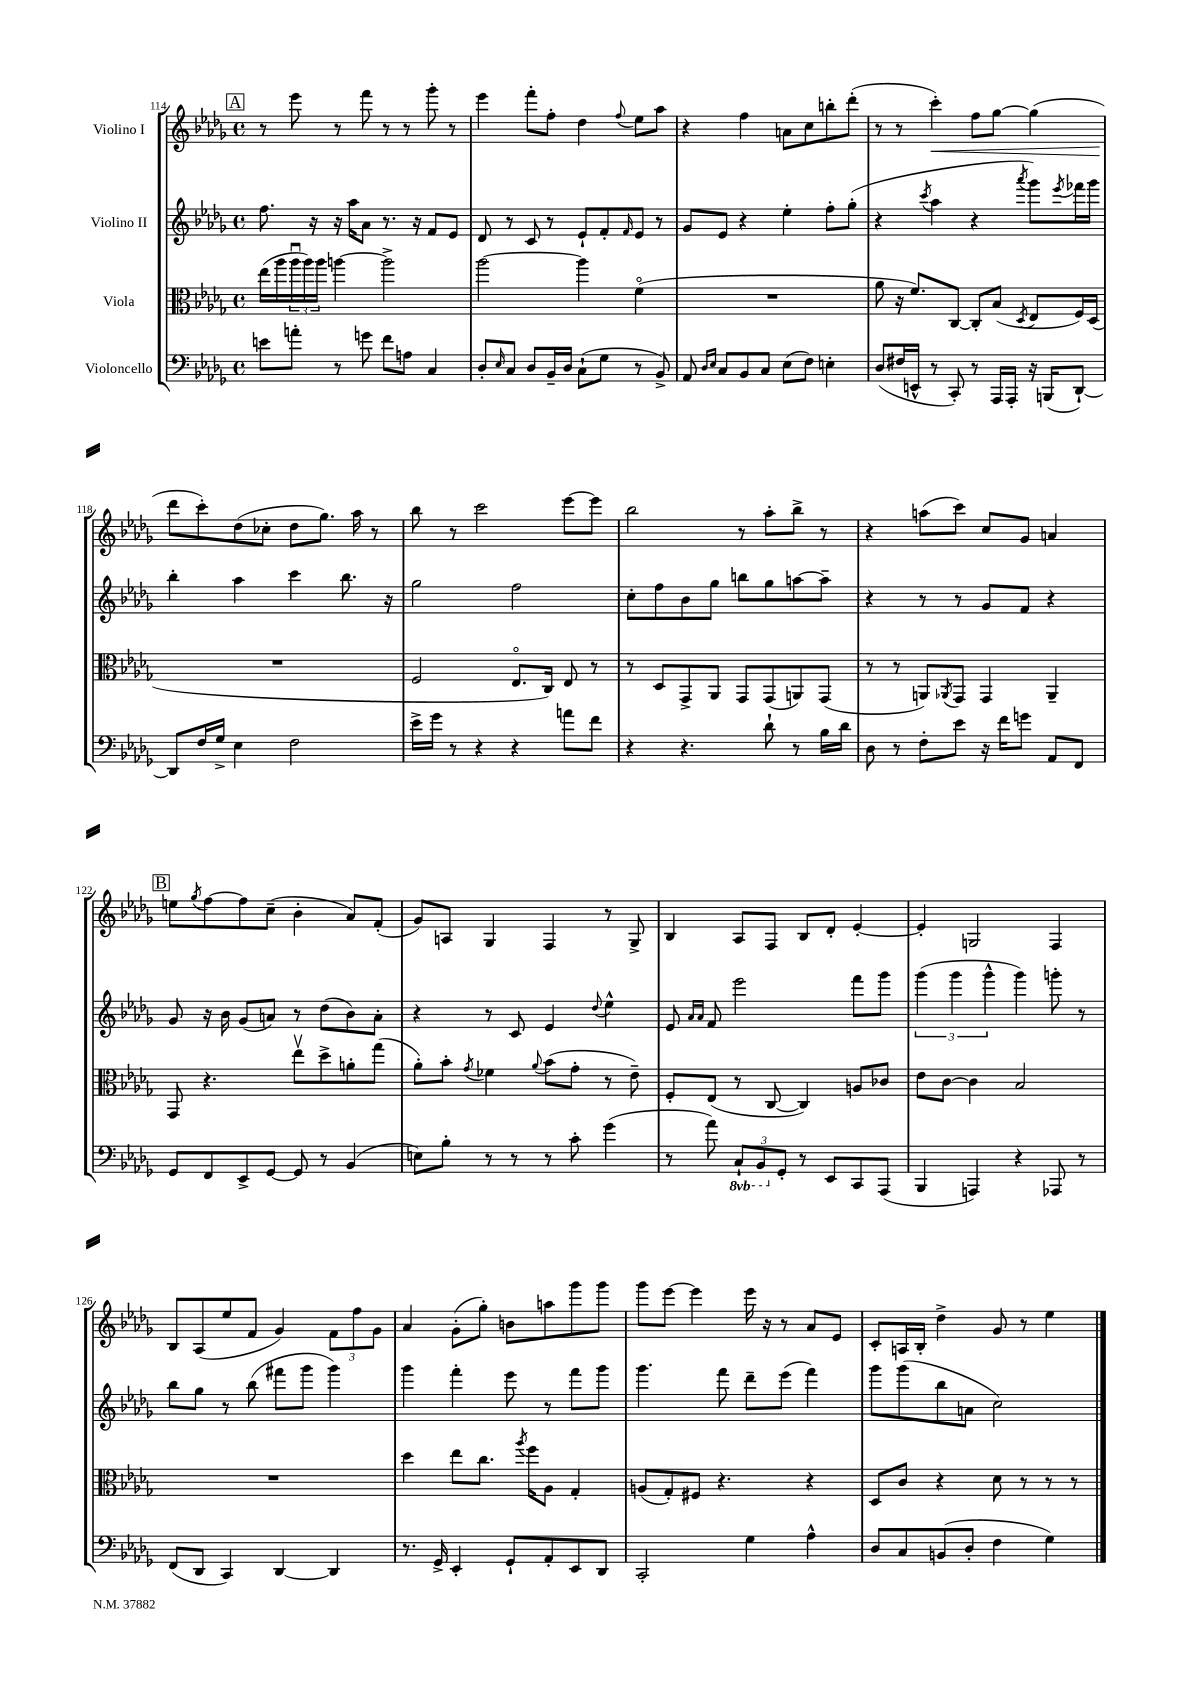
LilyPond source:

<<
\new StaffGroup <<
\new Staff = "s0" \with { instrumentName = "Violino I" } {
    \clef treble \key des \major \defaultTimeSignature \time 4/4
    \mark \markup { \box "A" } r8 ees'''8 r8 f'''8 r8 r8 ges'''8-. r8 |
    ees'''4 f'''8-. f''8-. des''4 \appoggiatura { f''8 } ees''8 aes''8 |
    r4 f''4 a'8 c''8 b''8-. des'''8-.( |
    r8 r8 c'''4-.\<) f''8 ges''8~ ges''4( |
    des'''8\! c'''8-.) des''8( ces''8-. des''8 ges''8.) aes''16 r8 |
    bes''8 r8 c'''2 ees'''8~ ees'''8 |
    bes''2 r8 aes''8-. bes''8-> r8 |
    r4 a''8( c'''8) c''8 ges'8 a'4 |
    \mark \markup { \box "B" } e''8 \acciaccatura { ges''8 } f''8~ f''8 c''8--( bes'4-. aes'8) f'8-.( |
    ges'8) a8 ges4 f4 r8 ges8-> |
    bes4 aes8 f8 bes8 des'8-. ees'4~-. |
    ees'4-. g2 f4 |
    bes8 aes8( ees''8 f'8 ges'4) \tuplet 3/2 { f'8 f''8 ges'8 } |
    aes'4 ges'8-.( ges''8-.) b'8 a''8 ges'''8 ges'''8 |
    ges'''8 ees'''8~ ees'''4 ees'''16 r16 r8 aes'8 ees'8 |
    c'8-. a16 bes16-. des''4-> ges'8 r8 ees''4 \bar "|." |
}
\new Staff = "s1" \with { instrumentName = "Violino II" } {
    \clef treble \key des \major \defaultTimeSignature \time 4/4
    \mark \markup { \box "A" } f''8. r16 r16 aes''16 aes'8 r8. r16 f'8 ees'8 |
    des'8 r8 c'8 r8 ees'8-! f'8-. \grace { f'16 } ees'8 r8 |
    ges'8 ees'8 r4 ees''4-. f''8-. ges''8-.( |
    r4 \acciaccatura { c'''8 } aes''4 r4 \acciaccatura { aes'''8 } ges'''8) \acciaccatura { ees'''8 } fes'''16 ges'''16 |
    bes''4-. aes''4 c'''4 bes''8. r16 |
    ges''2 f''2 |
    c''8-. f''8 bes'8 ges''8 b''8 ges''8 a''8~ a''8-- |
    r4 r8 r8 ges'8 f'8 r4 |
    \mark \markup { \box "B" } ges'8 r16 bes'16 ges'8( a'8) r8 des''8( bes'8) a'8-. |
    r4 r8 c'8 ees'4 \appoggiatura { des''8 } ees''4-^ |
    ees'8 \grace { aes'16 aes'16 } f'8 ees'''2 f'''8 ges'''8 |
    \tuplet 3/2 { ges'''4( ges'''4 ges'''4-^ } ges'''4) g'''8-. r8 |
    bes''8 ges''8 r8 bes''8( fis'''8 ges'''8 ges'''4) |
    ges'''4 f'''4-. ees'''8 r8 f'''8 ges'''8 |
    ges'''4. f'''8 des'''8-- ees'''8( f'''4) |
    ges'''8 ges'''8( bes''8 a'8 c''2) \bar "|." |
}
\new Staff = "s2" \with { instrumentName = "Viola" } {
    \clef alto \key des \major \defaultTimeSignature \time 4/4
    \mark \markup { \box "A" } ees''16( aes''16 \tuplet 3/2 { aes''16\downbow aes''16) aes''16 } a''4~ a''2-> |
    aes''2~ aes''4 f'4\flageolet( |
    R1 |
    aes'8 r16 f'8.) c8~ c8-. bes8( \acciaccatura { des8 } ees8 f16) des16( |
    R1 |
    f2 ees8.\flageolet c16) ees8 r8 |
    r8 des8 ges,8-> aes,8 ges,8 ges,8( a,8) ges,8( |
    r8 r8 a,8) \acciaccatura { aes,8 } ges,8 ges,4 aes,4-- |
    \mark \markup { \box "B" } ges,8 r4. ees''8\upbow des''8-> a'8-. ges''8( |
    aes'8-.) bes'8-. \acciaccatura { ges'8 } fes'4 \appoggiatura { aes'8 } bes'8( ges'8-. r8 ees'8--) |
    f8-. ees8( r8 c8~ c4) a8 ces'8 |
    ees'8 c'8~ c'4 bes2 |
    R1 |
    des''4 ees''8 c''8. \acciaccatura { aes''8 } f''16 aes8 ges4-. |
    a8( ges8-.) fis8 r4. r4 |
    des8 c'8 r4 des'8 r8 r8 r8 \bar "|." |
}
\new Staff = "s3" \with { instrumentName = "Violoncello" } {
    \clef bass \key des \major \defaultTimeSignature \time 4/4 \set Staff.ottavationMarkups = #ottavation-simple-ordinals
    \mark \markup { \box "A" } e'8 a'8-. r8 g'8 f'8 a8 c4 |
    des8-. \grace { ees16 } c8 des8 bes,16-- des16 c8-!( ges8 r8 bes,8->) |
    aes,8 \grace { des16 ees16 } c8 bes,8 c8 ees8( f8) e4-. |
    des8( fis16 e,16-^ r8 c,8-.) r8 aes,,16 aes,,16-. r16 b,,16( des,8~-!) |
    des,8 f16 ges16-> ees4 f2 |
    ees'16-> ges'16 r8 r4 r4 a'8 f'8 |
    r4 r4. des'8-! r8 bes16 des'16 |
    des8 r8 f8-. ees'8 r16 f'16 g'8 aes,8 f,8 |
    \mark \markup { \box "B" } ges,8 f,8 ees,8-> ges,8~ ges,8 r8 bes,4( |
    e8) bes8-. r8 r8 r8 c'8-. ges'4( |
    r8 aes'8) \tuplet 3/2 { \ottava #-1 c,8-! bes,,8 \ottava #0 ges,8-. } r8 ees,8 c,8 aes,,8( |
    bes,,4 a,,4) r4 aes,,8 r8 |
    f,8( des,8 c,4) des,4~ des,4 |
    r8. ges,16-> ees,4-. ges,8-! aes,8-. ees,8 des,8 |
    c,2-. ges4 aes4-^ |
    des8 c8 b,8( des8-. f4 ges4) \bar "|." |
}
>>
>>
\layout { \context { \Score currentBarNumber = #114 } }
